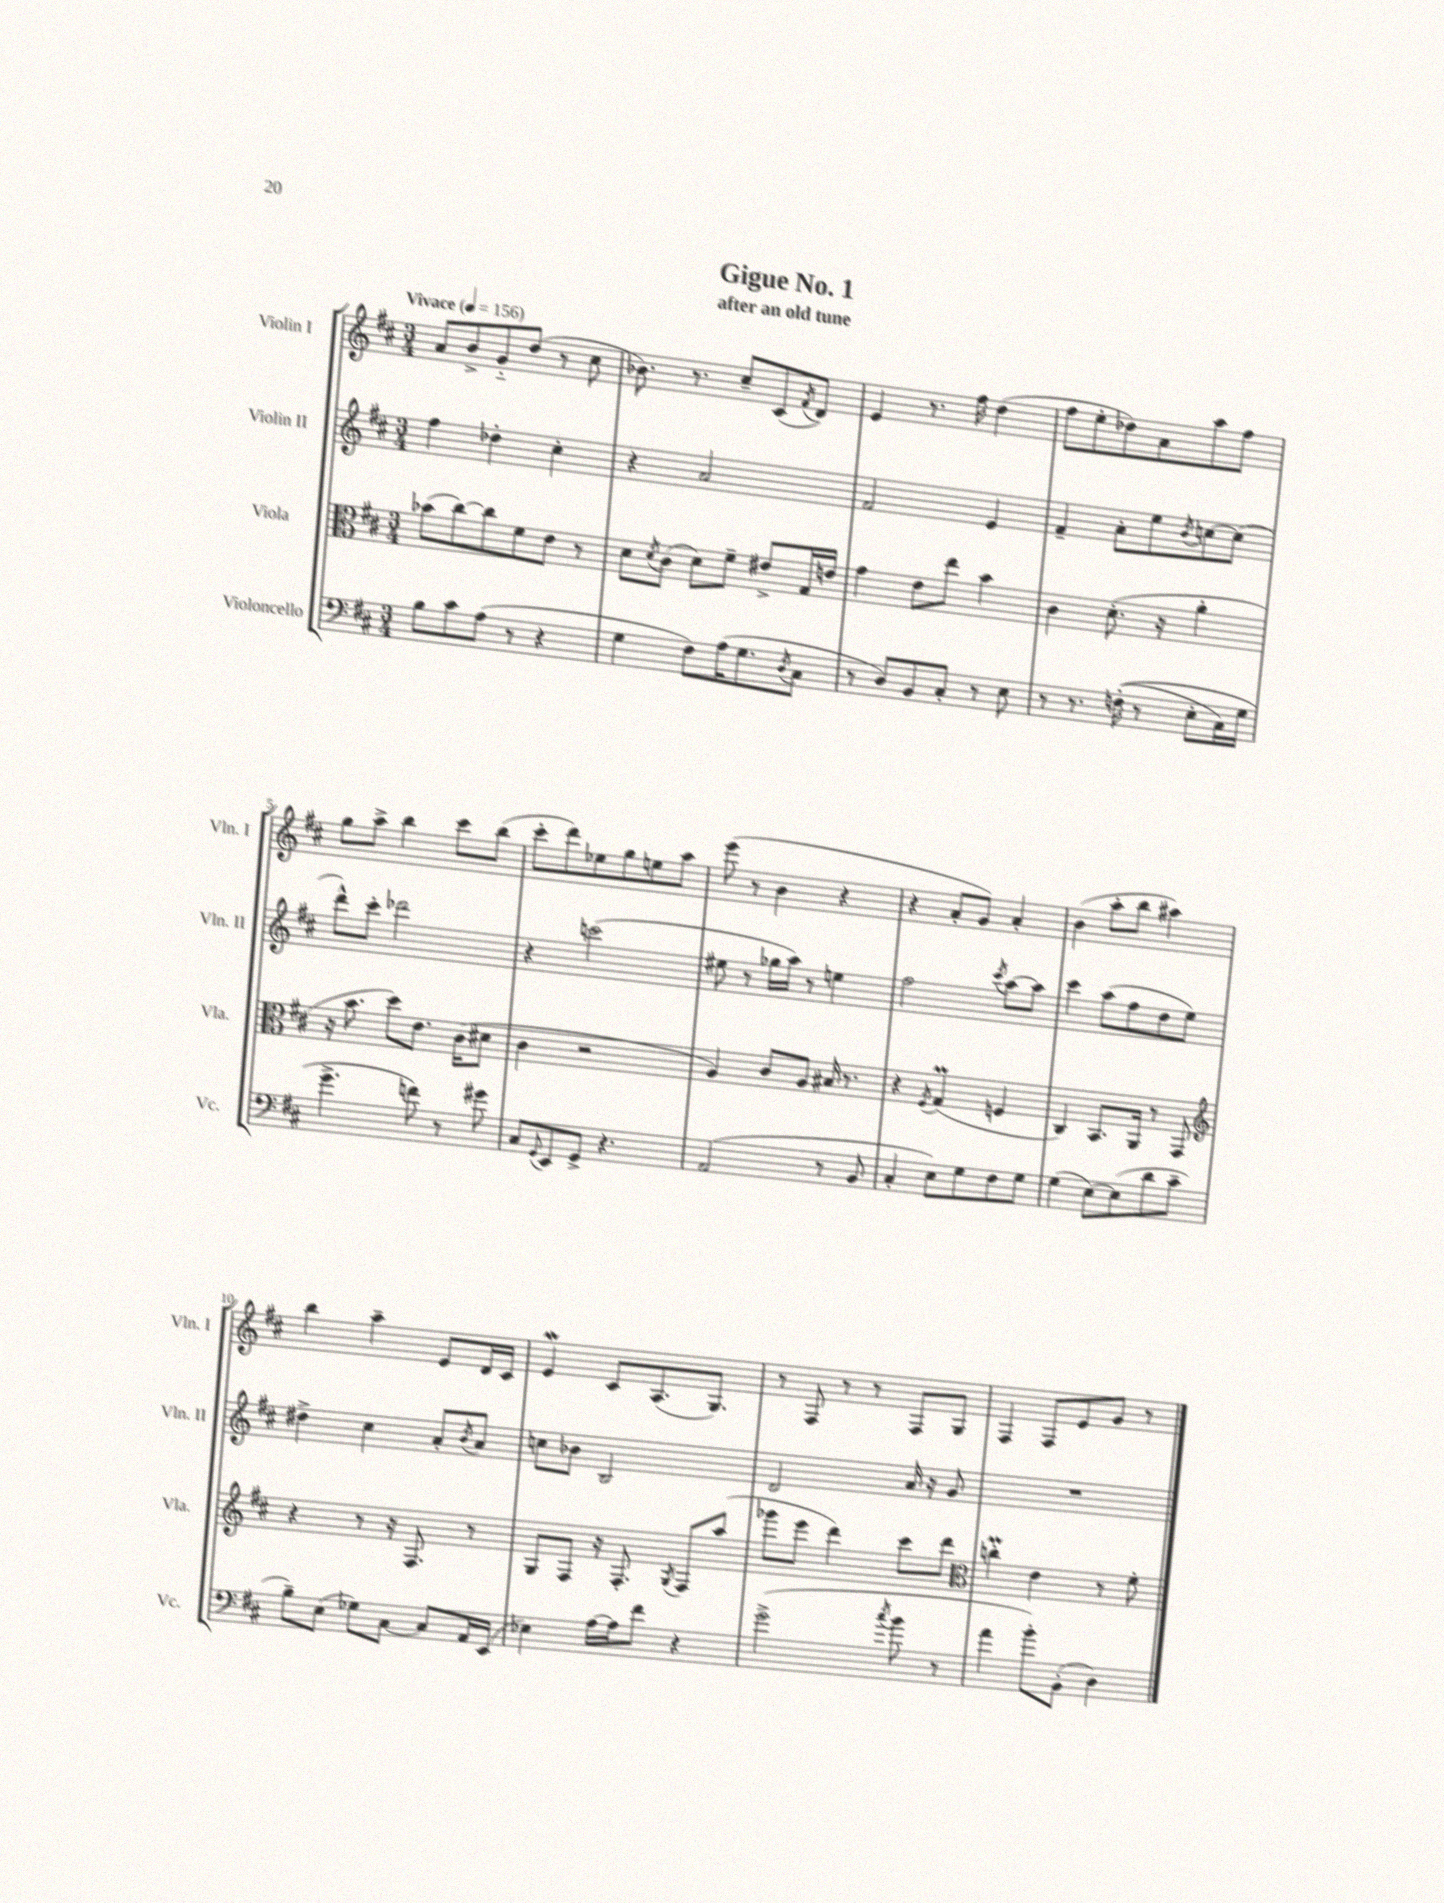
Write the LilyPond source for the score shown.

\header { title = "Gigue No. 1" subtitle = "after an old tune" }
<<
\new StaffGroup <<
\new Staff = "s0" \with { instrumentName = "Violin I" shortInstrumentName = "Vln. I" } {
    \clef treble \key d \major \numericTimeSignature \time 3/4 \tempo "Vivace" 4 = 156
    a'8 b'8-> g'8-_ d''8( r8 cis''8 |
    bes'8.) r8. cis''8-- cis'8( \acciaccatura { fis'8 } d'8) |
    e'4 r8. fis''16 d''4( |
    fis''8 e''8-. des''8) a'8 a''8 fis''8 |
    g''8 a''8-> b''4 cis'''8 b''8( |
    cis'''8-. d'''8) ees''8 g''8 e''8 a''8 |
    e'''8( r8 b'4 r4 |
    r4 a'8-. g'8) a'4-. |
    b'4( a''8-. b''8 ais''4) |
    b''4 a''4-- e'8 d'16 cis'16 |
    e'4\mordent cis'8 a8.( g8.) |
    r8 fis8 r8 r8 fis8 g8 |
    fis4 fis8 e'8 g'8 r8 \bar "|." |
}
\new Staff = "s1" \with { instrumentName = "Violin II" shortInstrumentName = "Vln. II" } {
    \clef treble \key d \major \numericTimeSignature \time 3/4
    fis''4 des''4-. cis''4-. |
    r4 a'2 |
    fis'2 e'4 |
    fis'4-- a'8-. e''8 \acciaccatura { b'8 } c''8~ c''8( |
    d'''8-^) cis'''8-. des'''2 |
    r4 c'''2( |
    eis''8 r8 ges''16 a''16) r8 e''4 |
    fis''2 \acciaccatura { cis'''8 } a''8~ a''8 |
    cis'''4 a''8( fis''8 d''8 e''8) |
    dis''4-> cis''4 a'8-. \acciaccatura { b'8 } a'8 |
    c''8 bes'8 b2 |
    d'2 a'16 r16 g'8 |
    R2. \bar "|." |
}
\new Staff = "s2" \with { instrumentName = "Viola" shortInstrumentName = "Vla." } {
    \clef alto \key d \major \numericTimeSignature \time 3/4
    bes'8( cis''8~) cis''8 fis'8 e'8 r8 |
    d'8 \acciaccatura { d'8 } cis'8( d'8) fis'8-- eis'8-> g16 e'16 |
    g'4 e'8 e''8 b'4 |
    cis'4 d'8.-.( r16 a'4-. |
    r16 b'8. d''8) e'8. cis'16( dis'8 |
    cis'4 r2 |
    a4) cis'8 a8 bis16 r8. |
    r4 \acciaccatura { fis8 } g4\prall( f4 |
    cis4) b,8. a,16 r8 g,8 |
    \clef treble r4 r8 r16 fis8. r8 |
    g8 fis8 r16 fis8.-. \acciaccatura { g8 } fis8 a''8( |
    ges'''8 e'''8 d'''4) cis'''8 d'''8 |
    \clef alto c''4-.\prall e'4 r8 fis'8-. \bar "|." |
}
\new Staff = "s3" \with { instrumentName = "Violoncello" shortInstrumentName = "Vc." } {
    \clef bass \key d \major \numericTimeSignature \time 3/4
    b8 cis'8 a8( r8 r4 |
    g4 fis8) a16( g8. \acciaccatura { d8 } cis8 |
    r8 d8) b,8 cis8-. r8 e8 |
    r8 r8. f16-.(\( r8 e8-. cis16) g16 |
    g'4.-> f'8\) r8 gis'8 |
    cis8 \appoggiatura { g,8 } e,8 g,8-> r4. |
    a,2( r8 b,8 |
    cis4-. e8) g8 fis8 g8 |
    g4( e8~) e8( d'8 cis'8-- |
    b8--) e8( ges8) cis8~ cis8 a,16 e,16( |
    ees4) a16~ a16 fis'8 r4 |
    g'2->( \acciaccatura { cis''8 } b'8 r8 |
    a'4 b'8-.) b,8-.( d4) \bar "|." |
}
>>
>>
